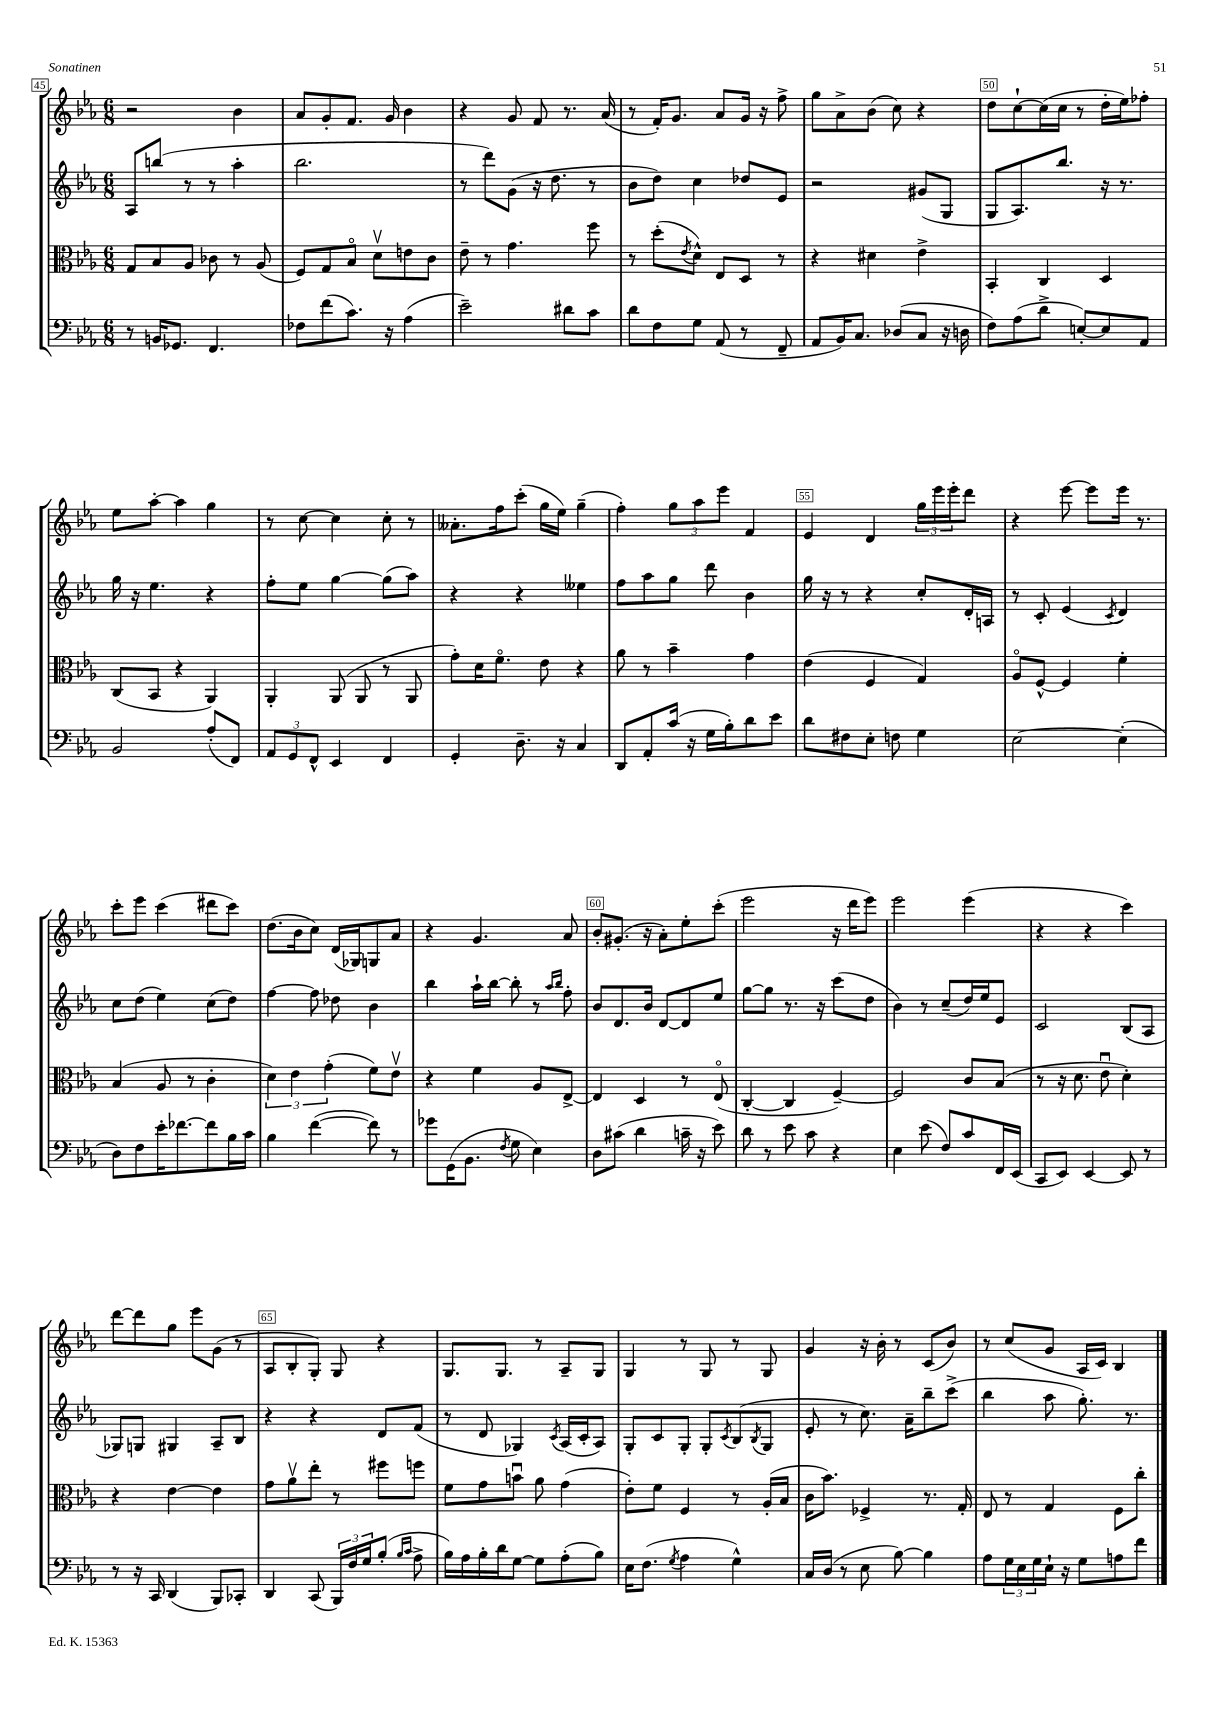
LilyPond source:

<<
\new StaffGroup <<
\new Staff = "s0" {
    \clef treble \key ees \major \numericTimeSignature \time 6/8
    r2 bes'4 |
    aes'8 g'8-. f'8. g'16 bes'4 |
    r4 g'8 f'8 r8. aes'16( |
    r8 f'16-.) g'8. aes'8 g'16 r16 f''8-> |
    g''8 aes'8-> bes'8( c''8) r4 |
    d''8 c''8~-! c''16( c''16 r8 d''16-. ees''16) fes''8-. |
    ees''8 aes''8~-. aes''4 g''4 |
    r8 c''8~ c''4 c''8-. r8 |
    aeses'8.-. f''16 c'''8-.( g''16 ees''16) g''4--( |
    f''4-.) \tuplet 3/2 { g''8 aes''8 ees'''8 } f'4 |
    ees'4 d'4 \tuplet 3/2 { g''16 ees'''16 ees'''16-. } d'''8 |
    r4 ees'''8~ ees'''8 ees'''16 r8. |
    c'''8-. ees'''8 c'''4( dis'''8 c'''8) |
    d''8.( bes'16 c''8) d'16( ges16) g8 aes'8 |
    r4 g'4. aes'8 |
    bes'8-. gis'8.-.( r16 aes'8-.) ees''8-. c'''8-.( |
    ees'''2 r16 d'''16 ees'''8) |
    ees'''2 ees'''4( |
    r4 r4 c'''4) |
    d'''8~ d'''8 g''8 ees'''8 g'8( r8 |
    aes8 bes8-. g8-.) g8 r4 |
    g8. g8. r8 aes8-- g8 |
    g4 r8 g8 r8 g8 |
    g'4 r16 bes'16-. r8 c'8( bes'8) |
    r8 c''8( g'8 aes16 c'16) bes4 \bar "|." |
}
\new Staff = "s1" {
    \clef treble \key ees \major \numericTimeSignature \time 6/8
    aes8 b''8( r8 r8 aes''4-. |
    bes''2. |
    r8 d'''8) g'8( r16 d''8. r8 |
    bes'8 d''8) c''4 des''8 ees'8 |
    r2 gis'8( g8 |
    g8 aes8.) bes''8. r16 r8. |
    g''16 r16 ees''4. r4 |
    f''8-. ees''8 g''4~ g''8( aes''8) |
    r4 r4 eeses''4 |
    f''8 aes''8 g''8 d'''8 bes'4 |
    g''16 r16 r8 r4 c''8-. d'16-. a16 |
    r8 c'8-. ees'4( \acciaccatura { c'8 } d'4) |
    c''8 d''8( ees''4) c''8( d''8) |
    f''4~ f''8 des''8 bes'4 |
    bes''4 aes''16-! bes''16~ bes''8-. r8 \grace { aes''16 bes''16 } f''8-. |
    bes'8 d'8. bes'16 d'8~ d'8 ees''8 |
    g''8~ g''8 r8. r16 c'''8( d''8 |
    bes'4) r8 c''8--( d''16) ees''16 ees'8 |
    c'2 bes8( aes8 |
    ges8) g8 gis4 aes8-- bes8 |
    r4 r4 d'8 f'8( |
    r8 d'8 ges4) \acciaccatura { c'8 } aes16( c'16-. aes8) |
    g8-. c'8 g8-. g8-. \acciaccatura { c'8 } bes8( \acciaccatura { bes8 } g8 |
    ees'8-. r8 c''8.) aes'16-- bes''8-- c'''8->( |
    bes''4 aes''8 g''8.-.) r8. \bar "|." |
}
\new Staff = "s2" {
    \clef alto \key ees \major \numericTimeSignature \time 6/8
    g8 bes8 aes8 ces'8 r8 aes8( |
    f8) g8 bes8\flageolet d'8\upbow e'8 c'8 |
    ees'8-- r8 g'4. f''8 |
    r8 d''8-.( \acciaccatura { ees'8 } d'8-^) ees8 d8 r8 |
    r4 dis'4 ees'4-> |
    bes,4-. c4 d4 |
    c8( bes,8 r4 aes,4) |
    aes,4-. aes,8( aes,8 r8 aes,8 |
    g'8-.) d'16 f'8.\flageolet ees'8 r4 |
    aes'8 r8 bes'4-- g'4 |
    ees'4( f4 g4) |
    aes8\flageolet f8~-^ f4 f'4-. |
    bes4( aes8 r8 c'4-. |
    \tuplet 3/2 { d'4) ees'4 g'4-.( } f'8) ees'8\upbow |
    r4 f'4 aes8 ees8~-> |
    ees4 d4 r8 ees8\flageolet( |
    c4~-. c4 f4~--) |
    f2 c'8 bes8( |
    r8 r16 d'8. ees'8\downbow d'4-.) |
    r4 ees'4~ ees'4 |
    g'8 aes'8\upbow ees''8-. r8 fis''8 f''8 |
    f'8 g'8 b'8\downbow aes'8 g'4( |
    ees'8-.) f'8 f4 r8 aes16-.( bes16 |
    c'16 bes'8.) fes4-> r8. g16-. |
    ees8 r8 g4 f8 c''8-. \bar "|." |
}
\new Staff = "s3" {
    \clef bass \key ees \major \numericTimeSignature \time 6/8
    r8 b,16 ges,8. f,4. |
    fes8 f'8( c'8.) r16 aes4( |
    ees'2--) dis'8 c'8 |
    d'8 f8 g8 aes,8( r8 f,8-- |
    aes,8 bes,16) c8. des8( c8 r16 d16 |
    f8) aes8( d'8-> e8~-.) e8 aes,8 |
    bes,2 aes8-.( f,8) |
    \tuplet 3/2 { aes,8 g,8 f,8-^ } ees,4 f,4 |
    g,4-. d8.-- r16 c4 |
    d,8 aes,8-. c'16( r16 g16 bes16-.) d'8 ees'8 |
    d'8 fis8 ees8-. f8 g4 |
    ees2~ ees4-.( |
    d8) f8 ees'16-. fes'8.~ fes'8 bes16 c'16 |
    bes4 f'4~( f'8) r8 |
    ges'8 g,16( bes,8. \acciaccatura { f8 } g8 ees4) |
    d8 cis'8( d'4 c'16-- r16 ees'8) |
    d'8 r8 ees'8 c'8 r4 |
    ees4 ees'8( f8) c'8 f,16 ees,16( |
    c,8 ees,8) ees,4~ ees,8 r8 |
    r8 r16 c,16 d,4( bes,,8) ces,8-. |
    d,4 c,8( \tuplet 3/2 { bes,,16) f16 g16 } bes8-.( \grace { bes16 c'16 } aes8-> |
    bes16) aes16 bes16-. d'16 g8~ g8 aes8-.( bes8) |
    ees16 f8.( \acciaccatura { g8 } aes4 g4-^) |
    c16 d16( r8 ees8 bes8~) bes4 |
    aes8 \tuplet 3/2 { g16 ees16 g16 } ees16-! r16 g8 a8 f'8 \bar "|." |
}
>>
>>
\layout { \context { \Score currentBarNumber = #45 \override BarNumber.break-visibility = ##(#f #t #t) barNumberVisibility = #(every-nth-bar-number-visible 5) \override BarNumber.stencil = #(make-stencil-boxer 0.1 0.3 ly:text-interface::print) } }
